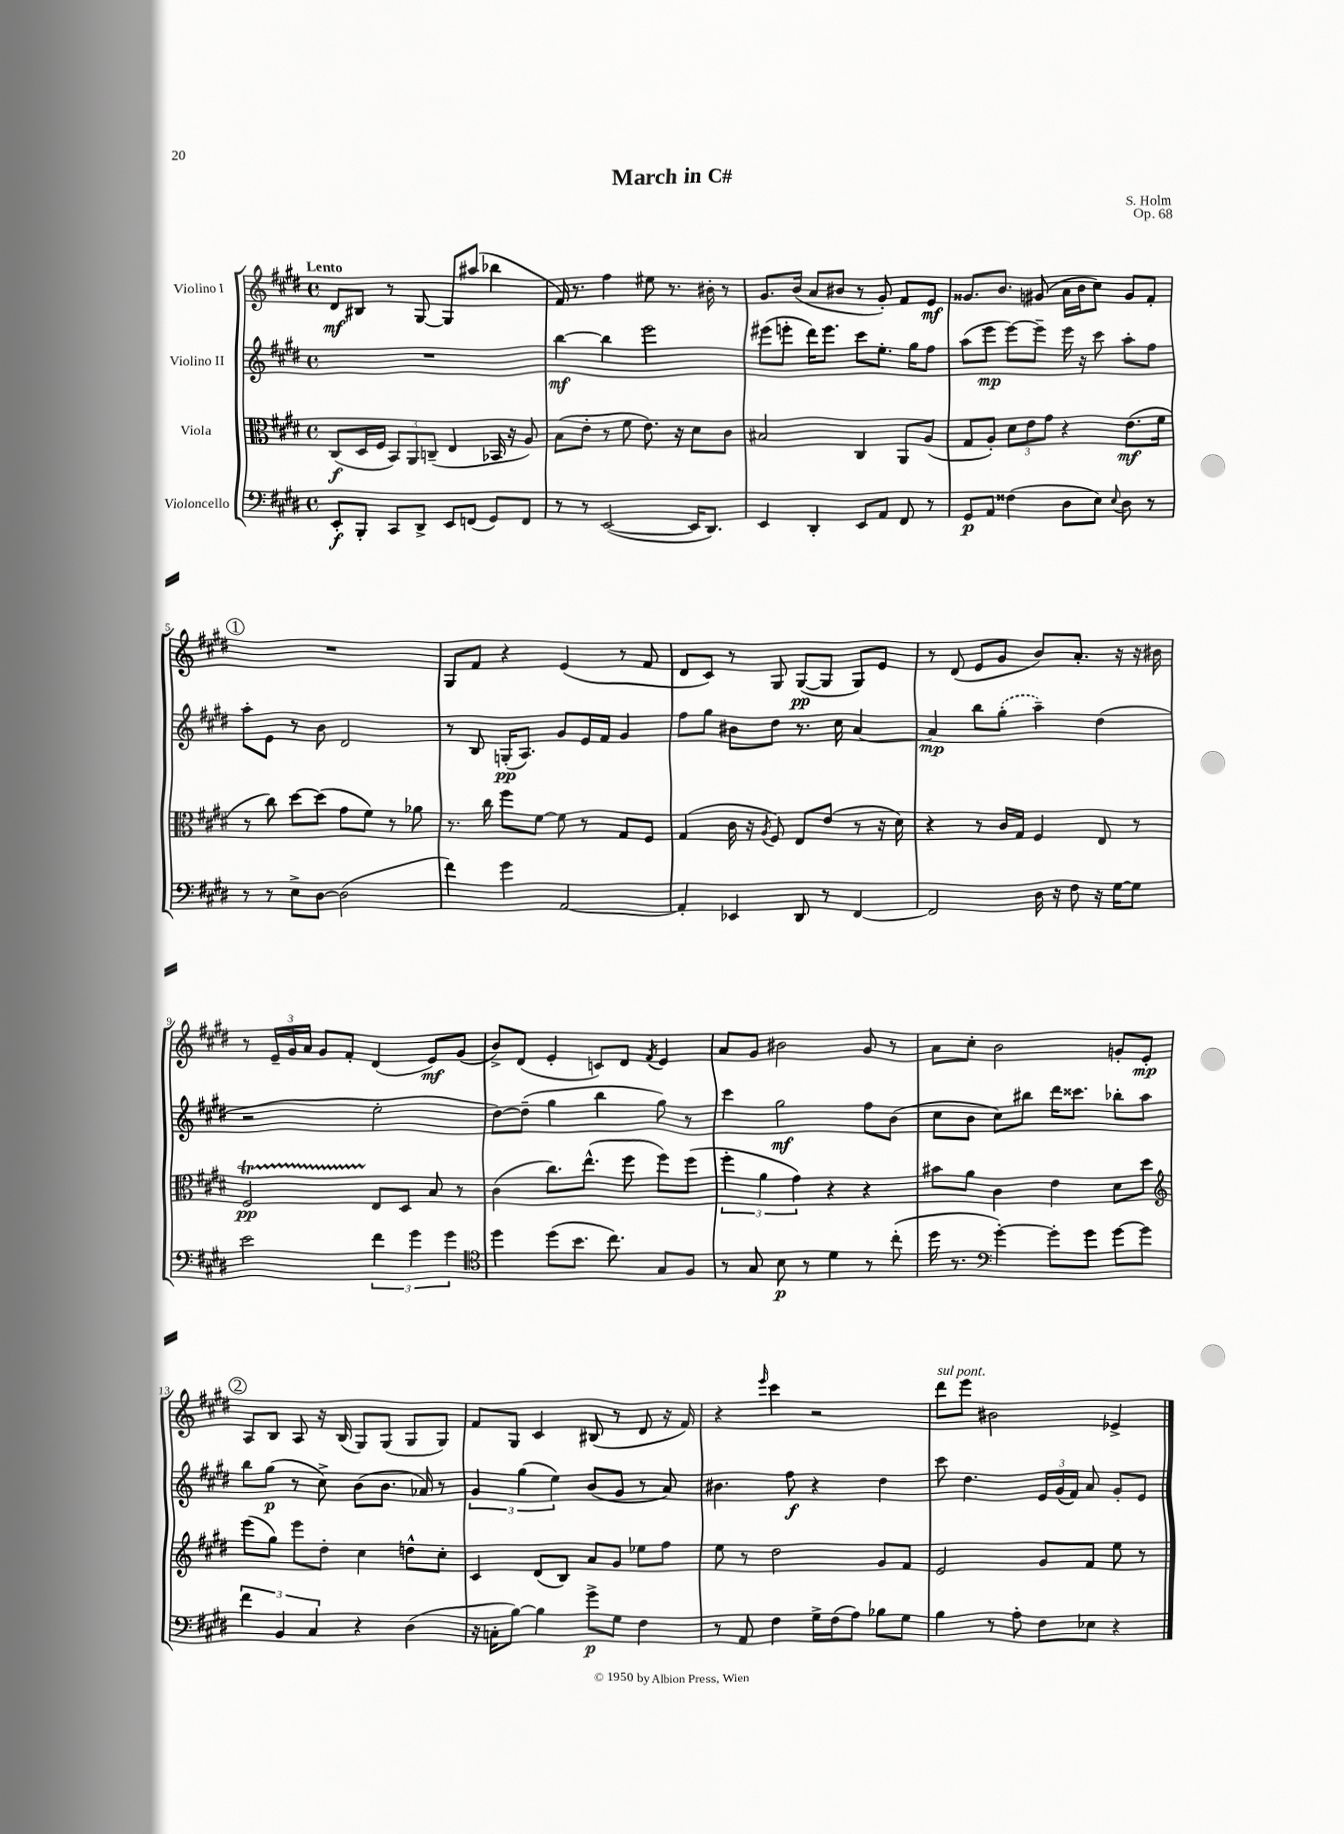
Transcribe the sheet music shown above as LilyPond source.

\header { title = "March in C#" composer = "S. Holm" opus = "Op. 68" }
<<
\new StaffGroup <<
\new Staff = "s0" \with { instrumentName = "Violino I" } {
    \clef treble \key e \major \defaultTimeSignature \time 4/4 \tempo "Lento"
    \autoBeamOff dis'8[\mf bis8] r8 gis8~ gis8[ ais''8]( bes''4 |
    fis'16) r8. fis''4 eis''8 r8. bis'16-. r8 |
    gis'8.[ b'16]( a'8[ bis'8] r8 gis'8-.) fis'8[ e'8]\mf |
    gisis'8.[ b'8.] gis'8( a'16[ b'16 cis''8]) gis'8[ fis'8]-. |
    \mark \markup { \circle "1" } R1 |
    gis8[ fis'8] r4 e'4( r8 fis'8 |
    dis'8[ cis'8]) r8 gis8 gis8[~\pp( gis8] gis8[) e'8] |
    r8 dis'8( e'8[ gis'8] b'8[) a'8.]-. r16 r16 bis'16 |
    r8 \tuplet 3/2 { e'16[-- gis'16 a'16] } gis'8[ fis'8]-. dis'4( e'8[\mf) gis'8]( |
    b'8[->) dis'8]( e'4-. c'8[) dis'8] \acciaccatura { fis'8 } e'4 |
    a'8[ gis'8] bis'2 gis'8 r8 |
    a'8[ cis''8]-. b'2 g'8[-. e'8]-.\mp |
    \mark \markup { \circle "2" } a8[ b8] a8 r16 b16( gis8[) gis8]( gis8[ gis8]) |
    fis'8[ gis8] cis'4 bis8( r8 dis'8 r16 fis'16) |
    r4 \grace { e'''16 } cis'''4 r2 |
    dis'''8[^\markup { \italic "sul pont." } e'''8] bis'2 ees'4-> \bar "|." |
}
\new Staff = "s1" \with { instrumentName = "Violino II" } {
    \clef treble \key e \major \defaultTimeSignature \time 4/4
    \autoBeamOff R1 |
    b''4~\mf b''4 e'''2 |
    eis'''8[( e'''8]-. dis'''16[) e'''8.] cis'''8[ e''8.]-. gis''16[ fis''8] |
    a''8[( e'''8]\mp e'''8[~) e'''8]-- e'''16 r16 cis'''8 a''8[-. fis''8] |
    \mark \markup { \circle "1" } a''8[-. e'8] r8 b'8 dis'2 |
    r8 b8 g16[-.\pp( a8.]) gis'8[ e'16 fis'16] gis'4 |
    fis''8[ gis''8] bis'8[ dis''8] r8. cis''16 a'4~ |
    a'4\mp b''8[ \once \slurDashed gis''8]-.( a''4--) dis''4( |
    r2 e''2-. |
    dis''8[~) dis''8]--( gis''4 b''4 gis''8) r8 |
    cis'''4 gis''2\mf fis''8[ b'8]( |
    cis''8[ b'8] cis''8[) bis''8] dis'''16[ cisis'''8.] bes''8[-. a''8] |
    \mark \markup { \circle "2" } b''8[ gis''8]\p( r8 cis''8->) b'8[( b'8.] aes'16) r8 |
    \tuplet 3/2 { gis'4 gis''4( e''4) } b'8[( gis'8] r8 a'8) |
    bis'4. fis''8\f r4 dis''4 |
    cis'''8 dis''4. \tuplet 3/2 { e'16[ gis'16( fis'16]) } a'8 gis'8[-. e'8] \bar "|." |
}
\new Staff = "s2" \with { instrumentName = "Viola" } {
    \clef alto \key e \major \defaultTimeSignature \time 4/4
    \autoBeamOff cis8[\f( dis16 fis16] \tuplet 3/2 { b,8[) a,8 c8]--( } e4 bes,16 r16 a8) |
    b8[( e'8]-. r8 fis'8 e'8.) r16 dis'8[ cis'8] |
    bis2 cis4 a,8[ a8]( |
    gis8[ a8]-.) \tuplet 3/2 { dis'8[ e'8 gis'8] } r4 e'8.[\mf( fis'16] |
    \mark \markup { \circle "1" } r8 cis''8) dis''8[~ dis''8]( gis'8[ fis'8]) r8 aes'8 |
    r8. cis''16 fis''8[ fis'8]~ fis'8 r8 gis8[ fis8] |
    gis4( cis'16 r16 \acciaccatura { a8 } fis8) e8[ e'8]( r8 r16 dis'16) |
    r4 r8 cis'16[ gis16] fis4 e8 r8 |
    fis2\startTrillSpan\pp e8[\stopTrillSpan dis8] b8 r8 |
    cis'4( cis''8.[) e''8.]-^( fis''8 fis''8[) fis''8]( |
    \tuplet 3/2 { fis''4-. a'4 gis'4) } r4 r4 |
    bis'8[ a'8] cis'4 e'4 dis'8[ dis''8] |
    \mark \markup { \circle "2" } \clef treble e'''8[( gis''8]) e'''8[ dis''8]-. cis''4 d''8[-^ cis''8]-. |
    cis'4 dis'8[( b8]) a'8[ gis'8] ees''8[ fis''8] |
    e''8 r8 dis''2 gis'8[ fis'8] |
    e'2 gis'8[ fis'8] e''8 r8 \bar "|." |
}
\new Staff = "s3" \with { instrumentName = "Violoncello" } {
    \clef bass \key e \major \defaultTimeSignature \time 4/4
    \autoBeamOff e,8[-.\f b,,8]-. cis,8[ dis,8]-> e,8[ f,8]( gis,8[) f,8] |
    r8 r8 e,2~( e,16[ dis,8.]) |
    e,4 dis,4-. e,8[ a,8] fis,8 r8 |
    gis,8[\p a,8] fisis4( dis8[ e8]) \appoggiatura { e8 } dis8 r8 |
    \mark \markup { \circle "1" } r8 r8 e8[-> dis8]~ dis2( |
    fis'4) gis'4 a,2~ |
    a,4-. ees,4 dis,8 r8 fis,4~ |
    fis,2 dis16 r16 fis8 r16 gis16[~ gis8] |
    e'2 \tuplet 3/2 { fis'4 gis'4 gis'4 } |
    \clef tenor dis''4 dis''8[( b'8.] cis''8.) gis8[ fis8] |
    r8 gis8 b8\p r8 dis'4 r8 cis''8-.( |
    dis''16 r8. \clef bass gis'4~-.) gis'8[-. gis'8] gis'8[~ gis'8] |
    \mark \markup { \circle "2" } \tuplet 3/2 { fis'4 b,4 cis4 } r4 dis4( |
    r16 c16[-. b8]~) b4 gis'8[->\p gis8] fis4 |
    r8 a,8 fis4 gis16[-> fis16( a8]) bes8[ gis8] |
    b4 r8 a8-. fis8[ ees8] r4 \bar "|." |
}
>>
>>
